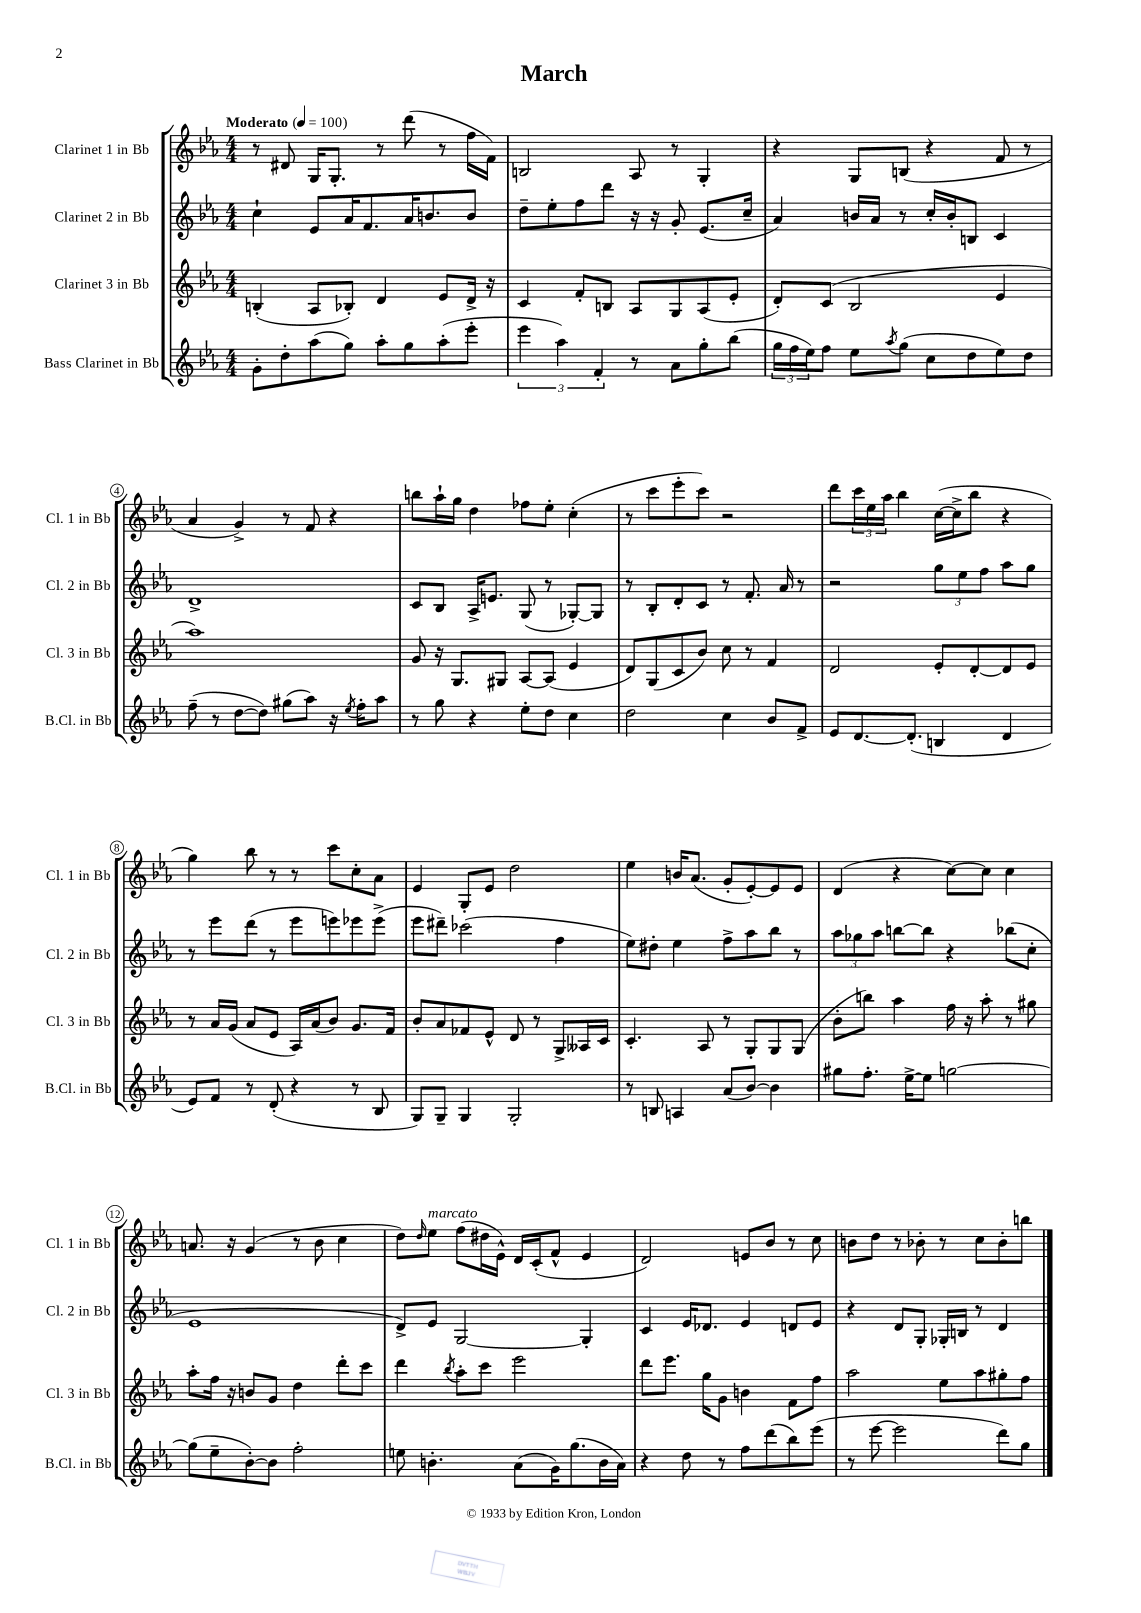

**kern	**kern	**kern	**kern
*staff4	*staff3	*staff2	*staff1
*clefG2	*clefG2	*clefG2	*clefG2
*k[b-e-a-]	*k[b-e-a-]	*k[b-e-a-]	*k[b-e-a-]
*M4/4	*M4/4	*M4/4	*M4/4
*MM100	*MM100	*MM100	*MM100
8g'\L	(4B'/	4cc`\	8r
8dd'\	.	.	8d#/
(8aa-\	8A-/L	8e-/L	16G/LK
.	.	.	8.G'/J
8gg\J)	8B-'/J)	16a-/K	.
.	.	8.f/	.
8aa-'\L	4d/	.	8r
8gg\	.	16a-/K	(8ddd\
.	.	8.b/	.
(8aa-'\	8e-/L	.	8r
8eee-'\J	16d^/Jk	8b/J	16ff\LL
.	16r	.	16f\JJ)
=	=	=	=
6eee-\	4c/	8dd~\L	2B/
.	.	8ee-'\	.
6aa-\)	.	.	.
.	8f'/L	8ff\	.
6f'/	.	.	.
.	8B/J	8ddd\J	.
8r	8A-/L	16r	8A-/
.	.	16r	.
8a-\L	8G/	8g'/	8r
8gg'\	(8A-/	(8.e-/L	4G'/
(8bb-\J	8e-'/J	.	.
.	.	16cc~/Jk	.
=	=	=	=
24gg\LL	8d'/L)	4a-/)	4r
24ff\	.	.	.
24ee-\J)	.	.	.
8ff\J	(8c/J	.	.
8ee-\L	2B-/	16b/LL	8G/L
.	.	16a-/JJ	.
8qaa-/	.	.	.
(8gg\J	.	8r	(8B/J
8cc\L	.	16cc'/LL	4r
.	.	16b'/J	.
8dd\	.	8B/J	.
8ee-\)	4e-/	4c/	8f/
8dd\J	.	.	8r
=	=	=	=
(8ff~\	1aa-)	1d^	4a-/
8r	.	.	.
[8dd\L	.	.	4g^/)
8dd\]J)	.	.	.
(8gg#\L	.	.	8r
8aa-\J)	.	.	8f/
16r	.	.	4r
8qee-/	.	.	.
16ff'\LK	.	.	.
8aa-\J	.	.	.
=	=	=	=
8r	8g/	8c/L	8bb\L
8gg\	16r	8B-/J	16aa-`\L
.	8.G/L	.	16gg\JJ
4r	.	16A-^/LK	4dd\
.	.	8.e/J	.
.	8G#/J	.	.
8ee-'\L	[8A-/L	(8G/	8ff-\L
8dd\J	(8A-/]J	8r	8ee-'\J
4cc\	4e-/	[8G-'/L)	(4cc'\
.	.	8G-/]J	.
=	=	=	=
2dd\	8d/L)	8r	8r
.	(8G/	8B-'/L	8ccc\L
.	8c/	8d'/	8eee-'\
.	8b-/J)	8c/J	8ccc\J)
4cc\	8cc\	8r	2r
.	8r	8.f'/	.
8b-/L	4f/	.	.
.	.	16a-/	.
8f^/J	.	8r	.
=	=	=	=
8e-/L	2d/	2r	8ddd\L
[8.d/	.	.	24ccc\L
.	.	.	24ee-\
.	.	.	24aa-\JJ
.	.	.	4bb-\
(8.d'/]J	.	.	.
4B/	8e-'/L	12gg\L	([16cc\LL
.	.	.	16cc^\]J
.	.	12ee-\	.
.	[8d'/	.	8bb-\J
.	.	12ff\J	.
4d/	8d/]	8aa-\L	4r
.	8e-/J	8gg\J	.
=	=	=	=
8e-/L)	8r	8r	4gg\)
8f/J	16a-/LL	8eee-\L	.
.	(16g/JJ	.	.
8r	8a-/L	(8ddd\J	8bb-\
(8d'/	8e-/J	8r	8r
4r	16A-/LL)	8eee-\L	8r
.	(16a-/J	.	.
.	8b-/J)	8eee\)	8ccc\L
8r	8.g/L	8eee-\	8cc'\
8B-/	.	(8eee-^\J	8a-\J
.	16f/Jk	.	.
=	=	=	=
8G/L)	8b-'/L	8eee-\L	4e-/
8G~/J	8a-/	8ddd#~\J)	.
4G/	8f-/	(2ccc-\	8G'/L
.	8e-^^/J	.	8e-/J
2G'/	8d/	.	2dd\
.	8r	.	.
.	8G^/L	4ff\	.
.	16A--/L	.	.
.	16c/JJ	.	.
=	=	=	=
8r	4.c'/	8ee-\L)	4ee-\
8B/	.	8dd#'\J	.
4A/	.	4ee-\	16b/LK
.	.	.	(8.a-/J
.	8A-/	.	.
(8a-/L	8r	8ff^\L	8g'/L
[8b-/J)	8G'/L	8aa-\	[8e-'/)
4b-\]	8G/	8bb-\J	8e-/]
.	(8G/J	8r	8e-/J
=	=	=	=
8gg#\L	8b-'\L	12aa-\L	(4d/
.	.	12gg-\	.
8.ff'\J	8bb\J)	.	.
.	.	12aa-\J	.
.	4aa-\	[8bb\L	4r
[16ee-^\LK	.	.	.
8ee-\]J	.	8bb\]J	.
[2gg\	16ff\	4r	[8cc\L)
.	16r	.	.
.	8aa-'\	.	8cc\]J
.	8r	(8bb-\L	4cc\
.	8gg#\	8cc'\J	.
=	=	=	=
(8gg\]L	8aa-'\L	1e-	8.a/
8ee-~\	16ff\Jk	.	.
.	16r	.	16r
[8b-'\)	8b/L	.	(4g/
8b-\]J	8g/J	.	.
2ff'\	4dd\	.	8r
.	.	.	8b-\
.	8ddd'\L	.	4cc\
.	8ccc\J	.	.
=	=	=	=
8ee\	4ddd\	8d^/L)	8dd\L)
.	.	.	16qqdd/
4.b'\	.	8e-/J	8ee-\J
.	8qbb-/	.	.
.	8aa-'\L	[2G/	(8ff\L
.	8ccc\J	.	16dd#\L
.	.	.	16e-^^\JJ)
(8a-\L	2eee-\	.	16d/LL
.	.	.	(16c'/J
16g\K)	.	.	8f^^/J
(8.gg\	.	.	.
.	.	4G'/]	4e-/
16b\L	.	.	.
16a-\JJ)	.	.	.
=	=	=	=
4r	8ddd\L	4c/	2d/)
.	8.eee-\J	.	.
8dd\	.	16e-/LK	.
.	16gg\LK	8.d-/J	.
8r	8g\J	.	.
8ff\L	4b\	4e-/	8e/L
(8ddd\	.	.	8b-/J
8bb-\)	8f\L	8d/L	8r
(8eee-\J	8ff\J	8e-/J	8cc\
=	=	=	=
8r	2aa-\	4r	8b\L
[8eee-\	.	.	8dd\J
2eee-\]	.	8d/L	8r
.	.	8G'/J	8b-'\
.	8ee-\L	16G-'/LL	8r
.	.	16B/JJ	.
.	8aa-\	8r	8cc\L
8ddd\L)	8gg#'\	4d/	8b-'\
8gg\J	8ff\J	.	8bb\J
==	==	==	==
*-	*-	*-	*-
